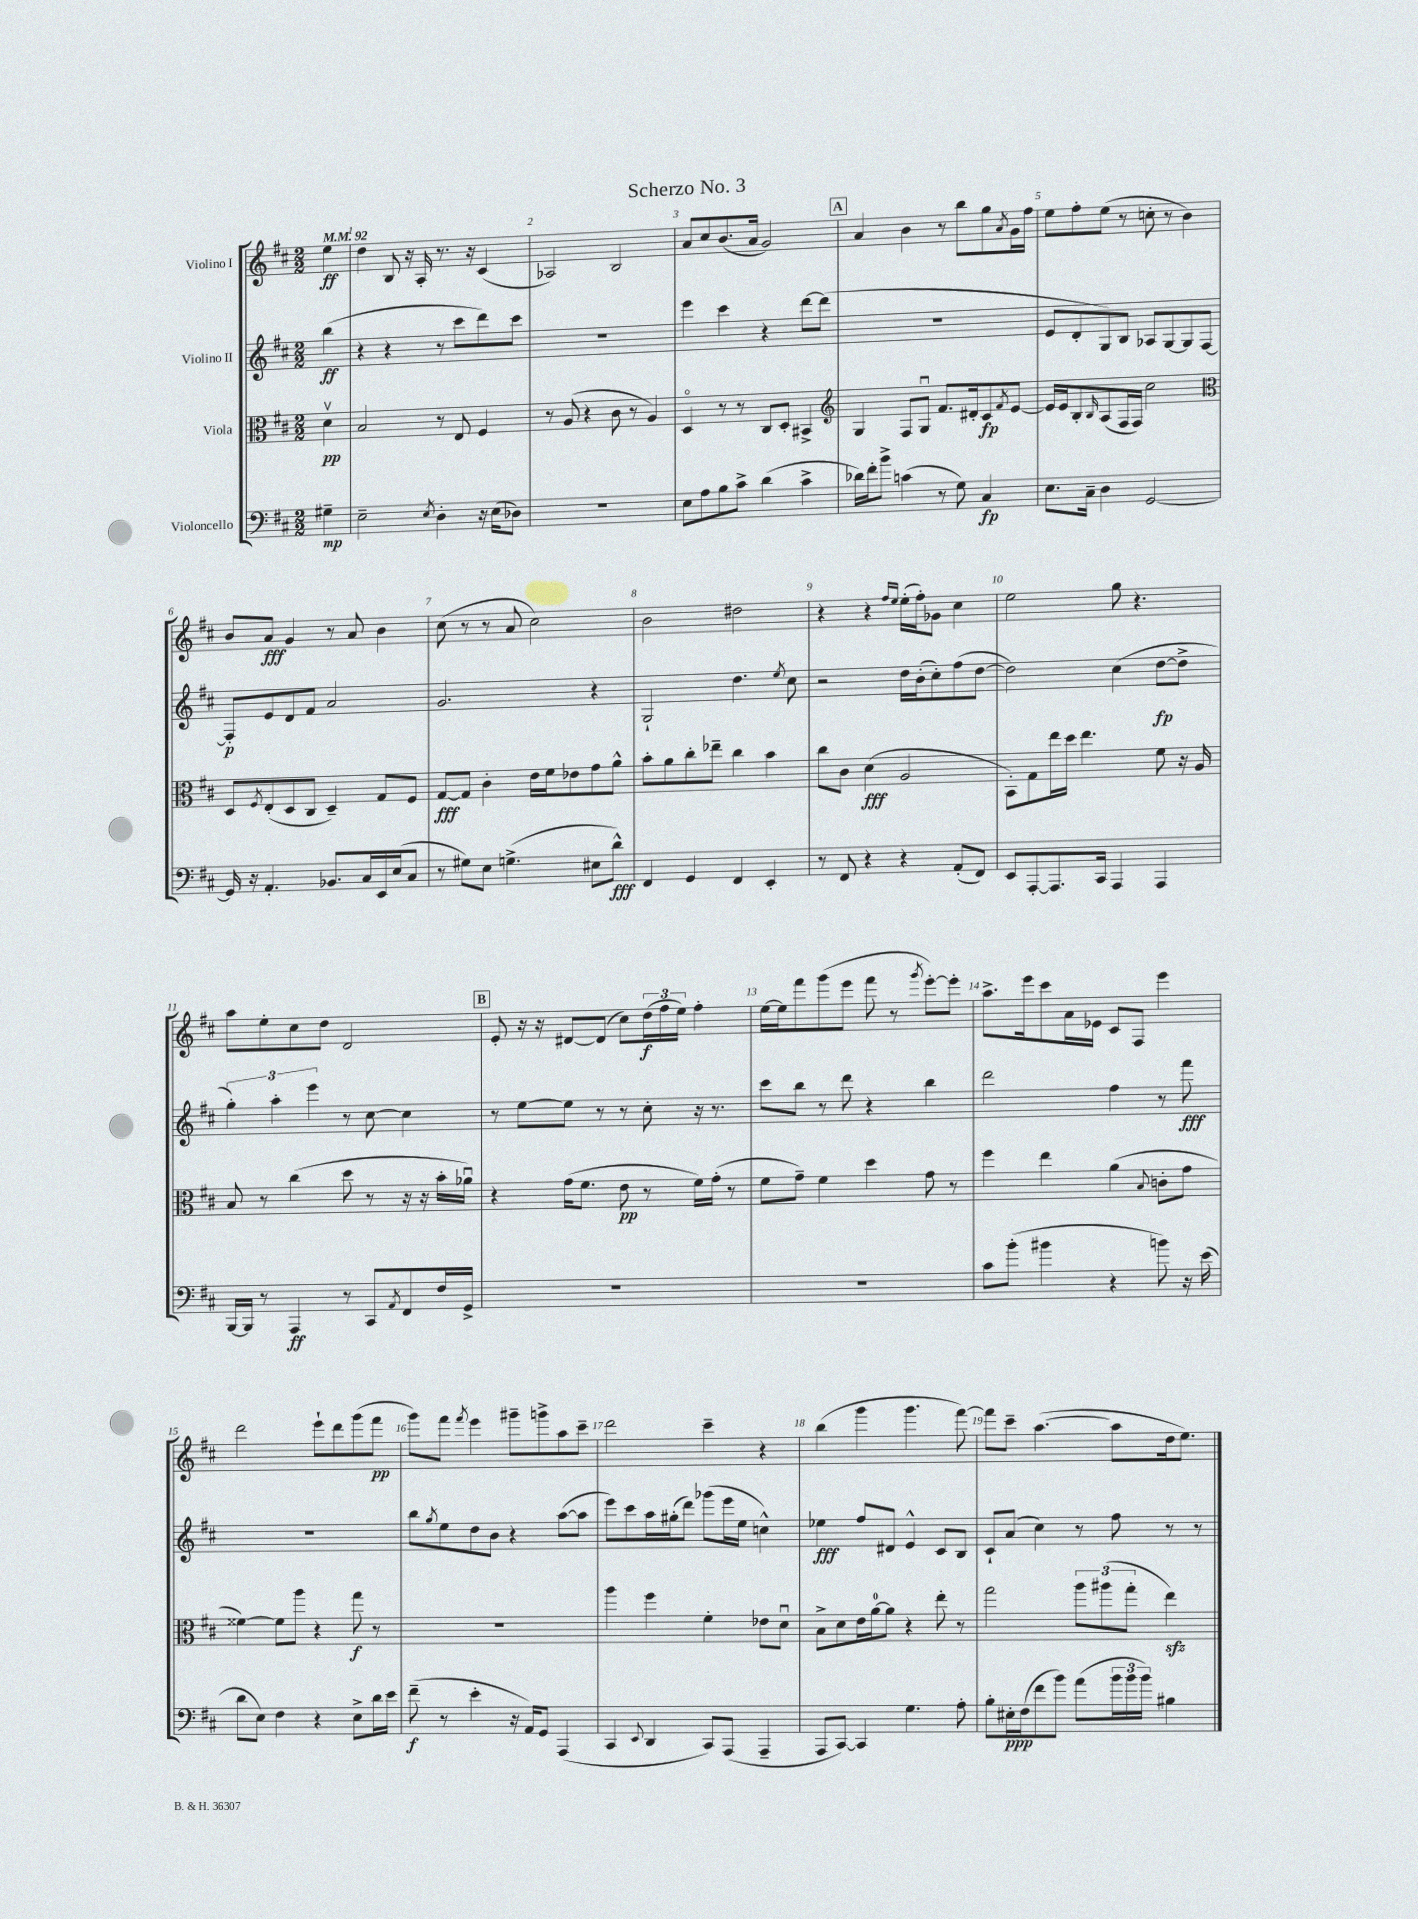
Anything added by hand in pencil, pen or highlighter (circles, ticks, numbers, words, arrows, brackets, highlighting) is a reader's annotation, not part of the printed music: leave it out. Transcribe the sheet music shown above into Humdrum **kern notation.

**kern	**kern	**kern	**kern
*staff4	*staff3	*staff2	*staff1
*clefF4	*clefC3	*clefG2	*clefG2
*k[f#c#]	*k[f#c#]	*k[f#c#]	*k[f#c#]
*M2/2	*M2/2	*M2/2	*M2/2
*MM92	*MM92	*MM92	*MM92
4G#~\	4dv\	(4bb\	4ee\
=	=	=	=
2E~\	2B/	4r	4dd\
.	.	4r	8B/
.	.	.	16r
.	.	.	16A'/
8qE/	.	.	.
4D'\	8r	8r	8.r
.	8E/	8ccc#\L	.
.	.	.	16r
16r	4F#/	8ddd\)	(4c#/
(16E\LK	.	.	.
8D-\J)	.	8ccc#\J	.
=	=	=	=
1r	8r	1r	2A-/)
.	(8A/	.	.
.	4r	.	.
.	8c#\	.	2B/
.	8r	.	.
.	4A/)	.	.
=	=	=	=
8E\L	4Do/	4eee\	8a/L
8A\	.	.	8cc#/
8B\	8r	4ccc#\	(8.b/
8c#^\J	8r	.	.
.	.	.	16a/Jk
(4d\	8C#/L	4r	2g/)
.	8D'/J	.	.
4c#^\	4BB#^/	[8ddd\L	.
.	.	(8ddd\]J	.
=	=	=	=
*	*clefG2	*	*
16d-\LL)	4G/	1r	4a/
16f#'\J	.	.	.
8b^\J	.	.	.
(4c\	8F#/L	.	4b\
.	8Gu/J	.	.
8r	8.f#/L	.	8r
8G\)	.	.	8bb\L
.	16d#'/k	.	.
4C#/	8c#/	.	8gg\
.	8qf#/	.	8qa/
.	[8e/J	.	16g\L
.	.	.	16ff#\JJ
=	=	=	=
8.E\L	16e/]LL	8e/L	8ee\L
.	16e/J	.	.
.	8B'/	8d'/	8ff#'\
16C#~\Jk	.	.	.
.	16qqB/	.	.
4D\	(8A/	8G/)	(8ee\J
.	16F#/L	8B/J	8r
.	16F#/JJ)	.	.
[2GG/	2cc#\	8A-/L	8cc'\
.	.	[8G/	8r
.	.	8G/]	4b\)
.	.	[8F#/J	.
=	=	=	=
*	*clefC3	*	*
16GG/]	8D/L	8F#'/]L	8b/L
16r	.	.	.
.	8qF#/	.	.
4.AA'/	(8E'/	8e/	8a/J
.	8D/	8d/	4g/
.	8C#/J	8f#/J	.
8.BB-/L	4D~/)	2a/	8r
.	.	.	8a/
16C#/L	.	.	.
16EE/	8G/L	.	4b\
(16E/J	.	.	.
8C#/J	8F#/J	.	.
=	=	=	=
8r	[8G/L	2.g/	(8cc#\
8G#\L)	8G/]J	.	8r
8E\J	4c#'\	.	8r
(4.G^\	.	.	8a/
.	16e\LL	.	2cc#\)
.	16f#\J	.	.
.	8e-\	.	.
8E#\L	8g\	4r	.
8d^^\J)	8a^^\J	.	.
=	=	=	=
4FF#/	8b'\L	2G`/	2b\
.	8a\	.	.
4GG/	8cc#'\	.	.
.	8ee-~\J	.	.
4FF#/	4cc#\	4.dd\	2dd#\
4EE'/	4b\	.	.
.	.	8qee/	.
.	.	8cc#\	.
=	=	=	=
8r	8cc#\L	2r	4r
8FF#/	8c#\J	.	.
4r	(4d\	.	4r
.	.	.	16qqff#/LL
.	.	.	16qqee/JJ
4r	2A/	16dd\LL	(16ee'\LL
.	.	(16b'\J	16ff#'\J)
.	.	8cc#'\)	8g-\J
(8AA'/L	.	(8ff#\	4cc#\
8FF#/J)	.	[8dd\J	.
=	=	=	=
8EE/L	8BB'\L)	2dd\])	2ee\
[8AAA'/	8G\	.	.
8.AAA/]	16ee\L	.	.
.	16dd\JJ	.	.
.	4.ee\	.	.
16CC#/Jk	.	.	.
4AAA/	.	(4cc#\	8gg\
.	.	.	4.r
4AAA/	8f#\	[8dd\L	.
.	16r	8dd^\]J	.
.	16A/	.	.
=	=	=	=
[16BBB/LL	8B/	6gg'\)	8aa\L
16BBB/]JJ	.	.	.
8r	8r	.	8ee'\
.	.	6aa'\	.
4AAA/	(4cc#\	.	8cc#\
.	.	6eee\	.
.	.	.	8dd\J
8r	8dd\	8r	2d/
8CC#/L	8r	[8cc#\	.
8qAA/	.	.	.
8FF#/	16r	4cc#\]	.
.	16r	.	.
16F#/L	16b'\LL	.	.
16GG^/JJ	16a-u\JJ)	.	.
=	=	=	=
1r	4r	8r	8e'/
.	.	[8ee\L	16r
.	.	.	16r
.	(16g\LK	8ee\]J	[8d#/L
.	8.f#\J	.	.
.	.	8r	(8d#/]J
.	8e\	8r	8cc#\L)
.	8r	8cc#'\	(24dd\L
.	.	.	24ff#\
.	.	.	24ee\JJ)
.	16f#\LL)	16r	4ff#'\
.	(16g'\JJ	8.r	.
.	8r	.	.
=	=	=	=
1r	8f#\L	8ccc#\L	[16ee\LL
.	.	.	16ee\]J
.	8g~\J)	8bb\J	8fff#\
.	4f#\	8r	(8ggg\
.	.	8ddd\	8eee\J
.	4dd\	4r	8fff#\
.	.	.	8r
.	.	.	8qggg/
.	8g\	4bb\	[8eee'\L)
.	8r	.	8eee'\]J
=	=	=	=
8c#\L	4ff#\	2ddd\	8.aa^\L
(8b'\J	.	.	.
.	.	.	16eee\k
4b#\	4ee\	.	8ccc#\
.	.	.	16a\L
.	.	.	16e-\JJ
4r	(4a\	4ff#\	8c#/L
.	.	.	8F#/J
.	8qqB/	.	.
8b\)	8c'\L	8r	4eee\
16r	8g\J	8fff#\	.
(16e\	.	.	.
=	=	=	=
8d\L	[4f##\)	1r	2ddd\
8E\J)	.	.	.
4F#\	8f##\]L	.	.
.	8aa\J	.	.
4r	4r	.	8eee`\L
.	.	.	8ddd\
8E^\L	8gg\	.	(8ggg\
16d\L	8r	.	8fff#\J
16e\JJ	.	.	.
=	=	=	=
(8f#~\	1r	8bb\L	8ggg\L)
.	.	8qgg/	.
8r	.	8ee\	8fff#\J
.	.	.	8qfff#/
4e'\	.	8dd\	4eee\
.	.	8b\J	.
16r	.	4r	8ggg#~\L
16AA/LK)	.	.	.
8GG/J	.	.	8ggg^\
(4AAA/	.	([8aa\L	8aa\
.	.	8aa\]J	8ccc#~\J
=	=	=	=
4CC#/	4aa\	8eee\L)	2ddd\
.	.	8ccc#\	.
8qqEE/	.	.	.
4DD/	4ff#\	16aa\L	.
.	.	(16gg#'\J	.
.	.	8ddd\J)	.
8CC#/L)	4f#'\	(8ggg-\L	4ccc#~\
(8AAA/J	.	16eee\L	.
.	.	16ee\JJ	.
4AAA~/	8e-\L	4cc^^\)	4r
.	8du\J	.	.
=	=	=	=
8AAA/L	8B^\L	4ee-\	(4bb\
[8CC#/J)	8d\	.	.
4CC#/]	16e\L	8ff#/L	4ggg\
.	[16a\J	.	.
.	8a\]J	8d#/J	.
4.G\	4r	4e^^/	4.ggg\
.	8ee'\	8c#/L	.
8A'\	8r	8B/J	[8fff#\)
=	=	=	=
8B'\L	2gg\	8c#`/L	8fff#\]L
16E#'\L	.	(8a/J	8ccc#~\J
(16F#\J	.	.	.
8f#\	.	4cc#\)	([4.aa\
8b\J)	.	.	.
(8a\L	12aa\L	8r	.
.	(12aa#\	.	.
24b\L	.	8ff#\	8aa\]L
24b\	12gg'\J	.	.
24b\JJ)	.	.	.
4B#\	4ee\)	8r	16dd\k
.	.	.	8.ee\J)
.	.	8r	.
==	==	==	==
*-	*-	*-	*-
